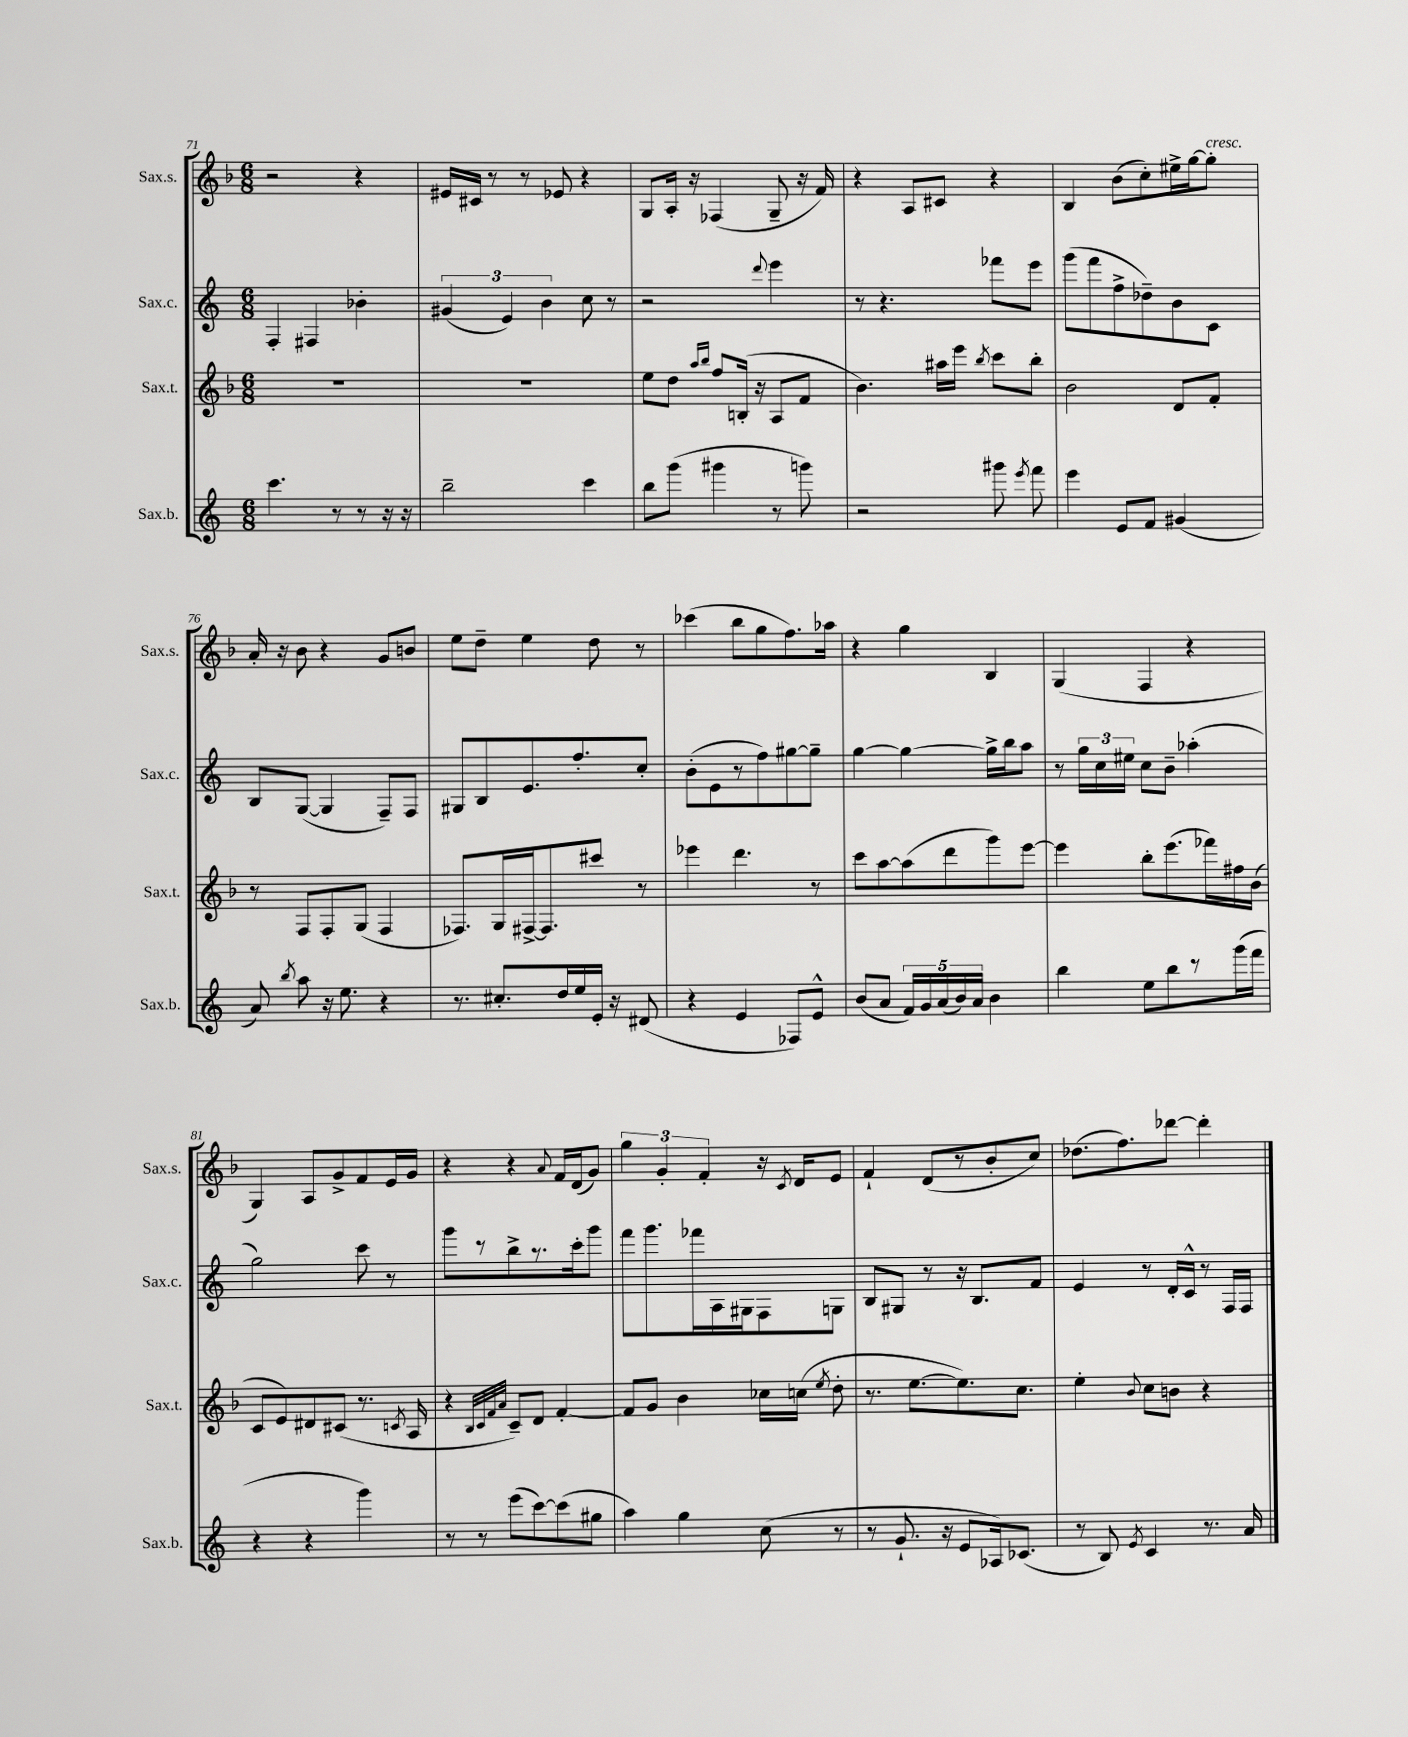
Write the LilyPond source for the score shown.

<<
\new StaffGroup <<
\new Staff = "s0" \with { instrumentName = "Sax.s." shortInstrumentName = "Sax.s." } {
    \clef treble \key f \major \numericTimeSignature \time 6/8
    \autoBeamOff r2 r4 |
    eis'16[ cis'16] r8 r8 ees'8 r4 |
    g8[ a16]-. r16 fes4( g8-- r16 f'16) |
    r4 a8[ cis'8] r4 |
    bes4 bes'8[( c''8-.) eis''16-> g''16~ g''8]-.^\markup { \italic "cresc." } |
    a'16-. r16 bes'8 r4 g'8[ b'8] |
    e''8[ d''8]-- e''4 d''8 r8 |
    ces'''4( bes''8[ g''8 f''8.) aes''16] |
    r4 g''4 bes4 |
    g4( f4 r4 |
    g4) a8[ g'8-> f'8 e'16 g'16] |
    r4 r4 \appoggiatura { a'8 } f'16[ d'16( g'8]) |
    \tuplet 3/2 { g''4 g'4-. f'4-. } r16 \acciaccatura { c'8 } d'16[ e'8] |
    f'4-! d'8[( r8 bes'8-. c''8]) |
    des''8.[( f''8.) des'''8]~ des'''4-. \bar "|." |
}
\new Staff = "s1" \with { instrumentName = "Sax.c." shortInstrumentName = "Sax.c." } {
    \clef treble \key c \major \numericTimeSignature \time 6/8
    \autoBeamOff f4-. fis4 bes'4-. |
    \tuplet 3/2 { gis'4( e'4) b'4 } c''8 r8 |
    r2 \appoggiatura { d'''8 } e'''4 |
    r8 r4. fes'''8[ e'''8] |
    g'''8[( f'''8 f''8-> des''8--) b'8 c'8] |
    b8[ g8]~( g4 f8[--) f8] |
    gis8[ b8 e'8. f''8.-. c''8]-. |
    b'8[-.( e'8 r8 f''8) gis''8~ gis''8]-- |
    g''4~ g''4~ g''16[-> b''16 a''8] |
    r8 \tuplet 3/2 { g''16[ c''16 eis''16] } c''8[ b'8]-- aes''4-.( |
    g''2) c'''8 r8 |
    g'''8[ r8 b''8-> r8. c'''16-. g'''8] |
    f'''8[ g'''8. fes'''16 a16 gis16 f8 g8] |
    b8[ gis8] r8 r16 b8.[ f'8] |
    e'4 r8 d'16[-. c'16]-^ r8 f16[ f16] \bar "|." |
}
\new Staff = "s2" \with { instrumentName = "Sax.t." shortInstrumentName = "Sax.t." } {
    \clef treble \key f \major \numericTimeSignature \time 6/8
    \autoBeamOff R2. |
    R2. |
    e''8[ d''8] \grace { a''16[ bes''16] } f''8[ b16]-.( r16 a8[ f'8] |
    bes'4.) ais''16[ e'''16] \acciaccatura { bes''8 } c'''8[ bes''8]-. |
    bes'2 d'8[ f'8]-. |
    r8 f8[ f8-. g8]( f4 |
    fes8.[) g16 fis16~-> fis8. cis'''8] r8 |
    ees'''4 d'''4. r8 |
    c'''8[ a''8~ a''8( d'''8 g'''8) e'''8]~ |
    e'''4 bes''8[-. e'''8.( fes'''16) fis''16 bes'16]( |
    c'8[ e'8) dis'8 cis'8]( r8. \acciaccatura { c'8 } a16 |
    r4 \grace { bes32[ c'32 f'32 a'32] } c'8[--) d'8] f'4~-. |
    f'8[ g'8] bes'4 ces''16[ c''16]( \acciaccatura { e''8 } d''8-. |
    r8. e''8.[~ e''8.) c''8.] |
    e''4-. \appoggiatura { bes'8 } c''8[ b'8] r4 \bar "|." |
}
\new Staff = "s3" \with { instrumentName = "Sax.b." shortInstrumentName = "Sax.b." } {
    \clef treble \key c \major \numericTimeSignature \time 6/8
    \autoBeamOff c'''4. r8 r8 r16 r16 |
    b''2-- c'''4 |
    b''8[ g'''8]( gis'''4 r8 g'''8) |
    r2 gis'''8 \acciaccatura { e'''8 } f'''8 |
    e'''4 e'8[ f'8] gis'4( |
    a'8) \acciaccatura { b''8 } a''8 r16 e''8. r4 |
    r8. cis''8.[-. d''16 e''16 e'16]-. r16 dis'8( |
    r4 e'4 fes8[) e'8]-^ |
    b'8[( a'8] \tuplet 5/4 { f'16[) g'16 a'16( b'16) a'16] } b'4 |
    b''4 e''8[ b''8 r8 g'''16( f'''16] |
    r4 r4 g'''4) |
    r8 r8 e'''8[( c'''8~) c'''8( gis''8] |
    a''4) g''4 c''8( r8 |
    r8 g'8.-! r16 e'8[ aes16) ces'8.]( |
    r8 b8) \acciaccatura { e'8 } c'4 r8. a'16 \bar "|." |
}
>>
>>
\layout { \context { \Score currentBarNumber = #71 } }
